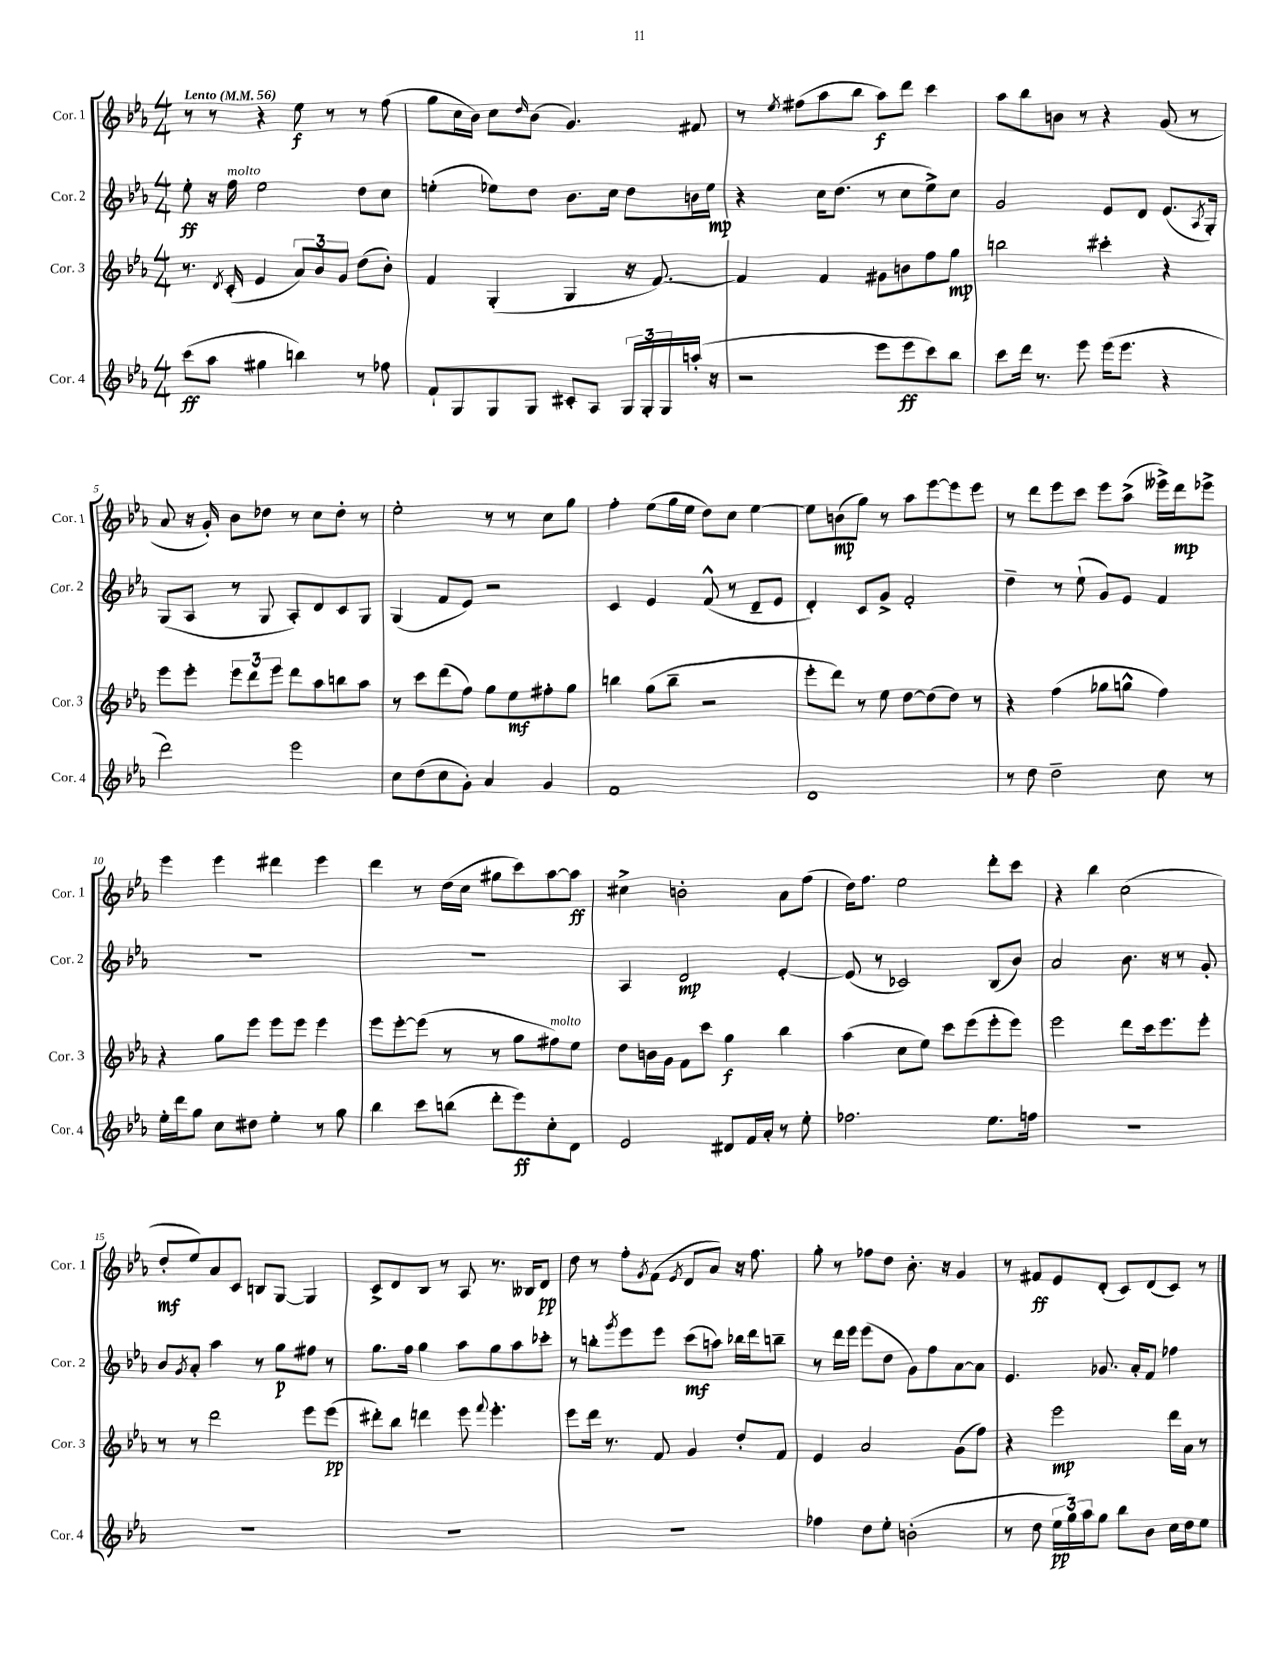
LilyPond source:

<<
\new StaffGroup <<
\new Staff = "s0" \with { instrumentName = "Cor. 1" shortInstrumentName = "Cor. 1" } {
    \clef treble \key ees \major \numericTimeSignature \time 4/4 \tempo "Lento" 4 = 56
    r8 r8 r4 ees''8\f r8 r8 f''8( |
    g''8 c''16 bes'16) c''8 \grace { d''16 } bes'8( g'4.) fis'8 |
    r8 \acciaccatura { ees''8 } fis''8( aes''8 bes''8 aes''8\f) d'''8 c'''4 |
    aes''8 bes''8 b'8 r8 r4 g'8( r8 |
    aes'8 r16 g'16-.) bes'8 des''8 r8 c''8 des''8-. r8 |
    ees''2-. r8 r8 c''8 g''8 |
    f''4-. ees''8( g''16 ees''16 d''8) c''8 ees''4~ |
    ees''8 b'8\mp( g''8) r8 aes''8 ees'''8~ ees'''8 ees'''8 |
    r8 d'''8 ees'''8 c'''8 ees'''8 aes''8->( eeses'''16->) d'''16\mp ees'''8-> |
    ees'''4 ees'''4 dis'''4 ees'''4 |
    d'''4 r8 d''16( c''16 gis''8 c'''8) aes''8~ aes''8\ff |
    cis''4-> b'2-. aes'8 f''8( |
    d''16) f''8. ees''2 d'''8-. c'''8 |
    r4 bes''4 c''2( |
    d''8-.\mf ees''8) aes'8 c'8 b8 g8~ g4 |
    c'8-> d'8 bes8 r8 aes8 r8. beses16 d'8\pp |
    d''8 r8 f''8-. \acciaccatura { g'8 } f'8( \acciaccatura { ees'8 } d'8 aes'8) r16 f''8. |
    g''8-. r8 fes''8 d''8 bes'8.-. r16 g'4 |
    r8 fis'8\ff ees'8 d'8-.( c'8) d'8( c'8) r8 \bar "|." |
}
\new Staff = "s1" \with { instrumentName = "Cor. 2" shortInstrumentName = "Cor. 2" } {
    \clef treble \key ees \major \numericTimeSignature \time 4/4
    ees''8-.\ff r16 f''16^\markup { \italic "molto" } ees''2 d''8 c''8 |
    e''4-.( ees''8) d''8 bes'8. c''16 d''8 b'16 ees''16\mp |
    r4 c''16 d''8.( r8 c''8 ees''8->) c''8 |
    g'2 ees'8 d'8 ees'8.( \acciaccatura { aes8 } g16-.) |
    g8( aes8 r8 g8 aes8-.) d'8 c'8 g8 |
    g4( f'8 ees'8) r2 |
    c'4 ees'4 f'8-^( r8 d'8-- ees'8 |
    d'4-.) c'8 g'8-> f'2-. |
    d''4-- r8 ees''8-!( g'8) ees'8 f'4 |
    R1 |
    R1 |
    aes4 d'2\mp ees'4~-. |
    ees'8( r8 ces'2) bes8( bes'8) |
    aes'2 bes'8. r16 r8 g'8-. |
    bes'8 \acciaccatura { g'8 } aes'8-. aes''4 r8 g''8\p fis''8 r8 |
    g''8. f''16 g''4 aes''8 g''8 aes''8 ces'''8-. |
    r8 b''8-. \acciaccatura { g'''8 } ees'''8 ees'''8 c'''8\mf( a''8) bes''16 d'''16 b''8-- |
    r8 d'''16 ees'''16 ees'''8( d''8 g'8) f''8 aes'8~ aes'8 |
    ees'4. ges'8. aes'16-. f'8 fes''4 \bar "|." |
}
\new Staff = "s2" \with { instrumentName = "Cor. 3" shortInstrumentName = "Cor. 3" } {
    \clef treble \key ees \major \numericTimeSignature \time 4/4
    r8. \acciaccatura { d'8 } c'16-.( ees'4 \tuplet 3/2 { aes'8) bes'8 g'8 } d''8( bes'8-.) |
    f'4 g4-.( g4 r16 f'8.~) |
    f'4 f'4 gis'8 b'8 f''8 g''8\mp |
    b''2 cis'''4-. r4 |
    ees'''8 ees'''8-. \tuplet 3/2 { ees'''8 d'''8 ees'''8 } d'''8 aes''8 b''8 aes''8 |
    r8 c'''8 d'''8( f''8) g''8 ees''8\mf fis''8-. g''8 |
    b''4 g''8( b''8-- r2 |
    ees'''8-. d'''8) r8 ees''8 d''8~ d''8( d''8) r8 |
    r4 f''4( ges''8 g''8-^ f''4) |
    r4 g''8 ees'''8 ees'''8 ees'''8 ees'''4 |
    ees'''8 ees'''8~-. ees'''8( r8 r8 g''8 fis''8^\markup { \italic "molto" }) ees''8 |
    d''8 b'16 g'16 f'8 c'''8 g''4\f bes''4 |
    aes''4( c''8 ees''8) c'''8 ees'''8( ees'''8-. ees'''8) |
    ees'''2 d'''8 c'''16 ees'''8. ees'''8-. |
    r8 r8 d'''2 ees'''8 ees'''8\pp( |
    dis'''8-.) bes''8 d'''4 ees'''8 \appoggiatura { f'''8 } ees'''4.-. |
    ees'''8 d'''16 r8. f'8 g'4 d''8-. f'8 |
    ees'4 aes'2 g'8( f''8) |
    r4 ees'''2\mp d'''16 aes'16 r8 \bar "|." |
}
\new Staff = "s3" \with { instrumentName = "Cor. 4" shortInstrumentName = "Cor. 4" } {
    \clef treble \key ees \major \numericTimeSignature \time 4/4
    c'''8\ff( aes''8 gis''4 b''4) r8 fes''8 |
    f'8-! g8 g8 g8 cis'8-. aes8 \tuplet 3/2 { g16 g16-. g16 } a''16-.( r16 |
    r2 ees'''8 ees'''8\ff c'''8) bes''8 |
    c'''8 d'''16 r8. ees'''8 ees'''16( ees'''8. r4 |
    d'''2) ees'''2 |
    c''8 d''8( c''8 g'8-.) aes'4 g'4 |
    f'1 |
    d'1 |
    r8 d''8 d''2-- c''8 r8 |
    ees''16-. d'''16 g''8 c''8 dis''8 ees''4-. r8 g''8 |
    bes''4 c'''8 b''8( d'''8-. ees'''8\ff) c''8-. d'8 |
    ees'2 dis'8 f'16 aes'16-. r8 ees''8-. |
    fes''2. ees''8. f''16 |
    R1 |
    R1 |
    R1 |
    R1 |
    fes''4 d''8 ees''8-. b'2-.( |
    r8 d''8 \tuplet 3/2 { ees''16\pp g''16) aes''16 } g''8 bes''8 bes'8 c''16 d''16 ees''8 \bar "|." |
}
>>
>>
